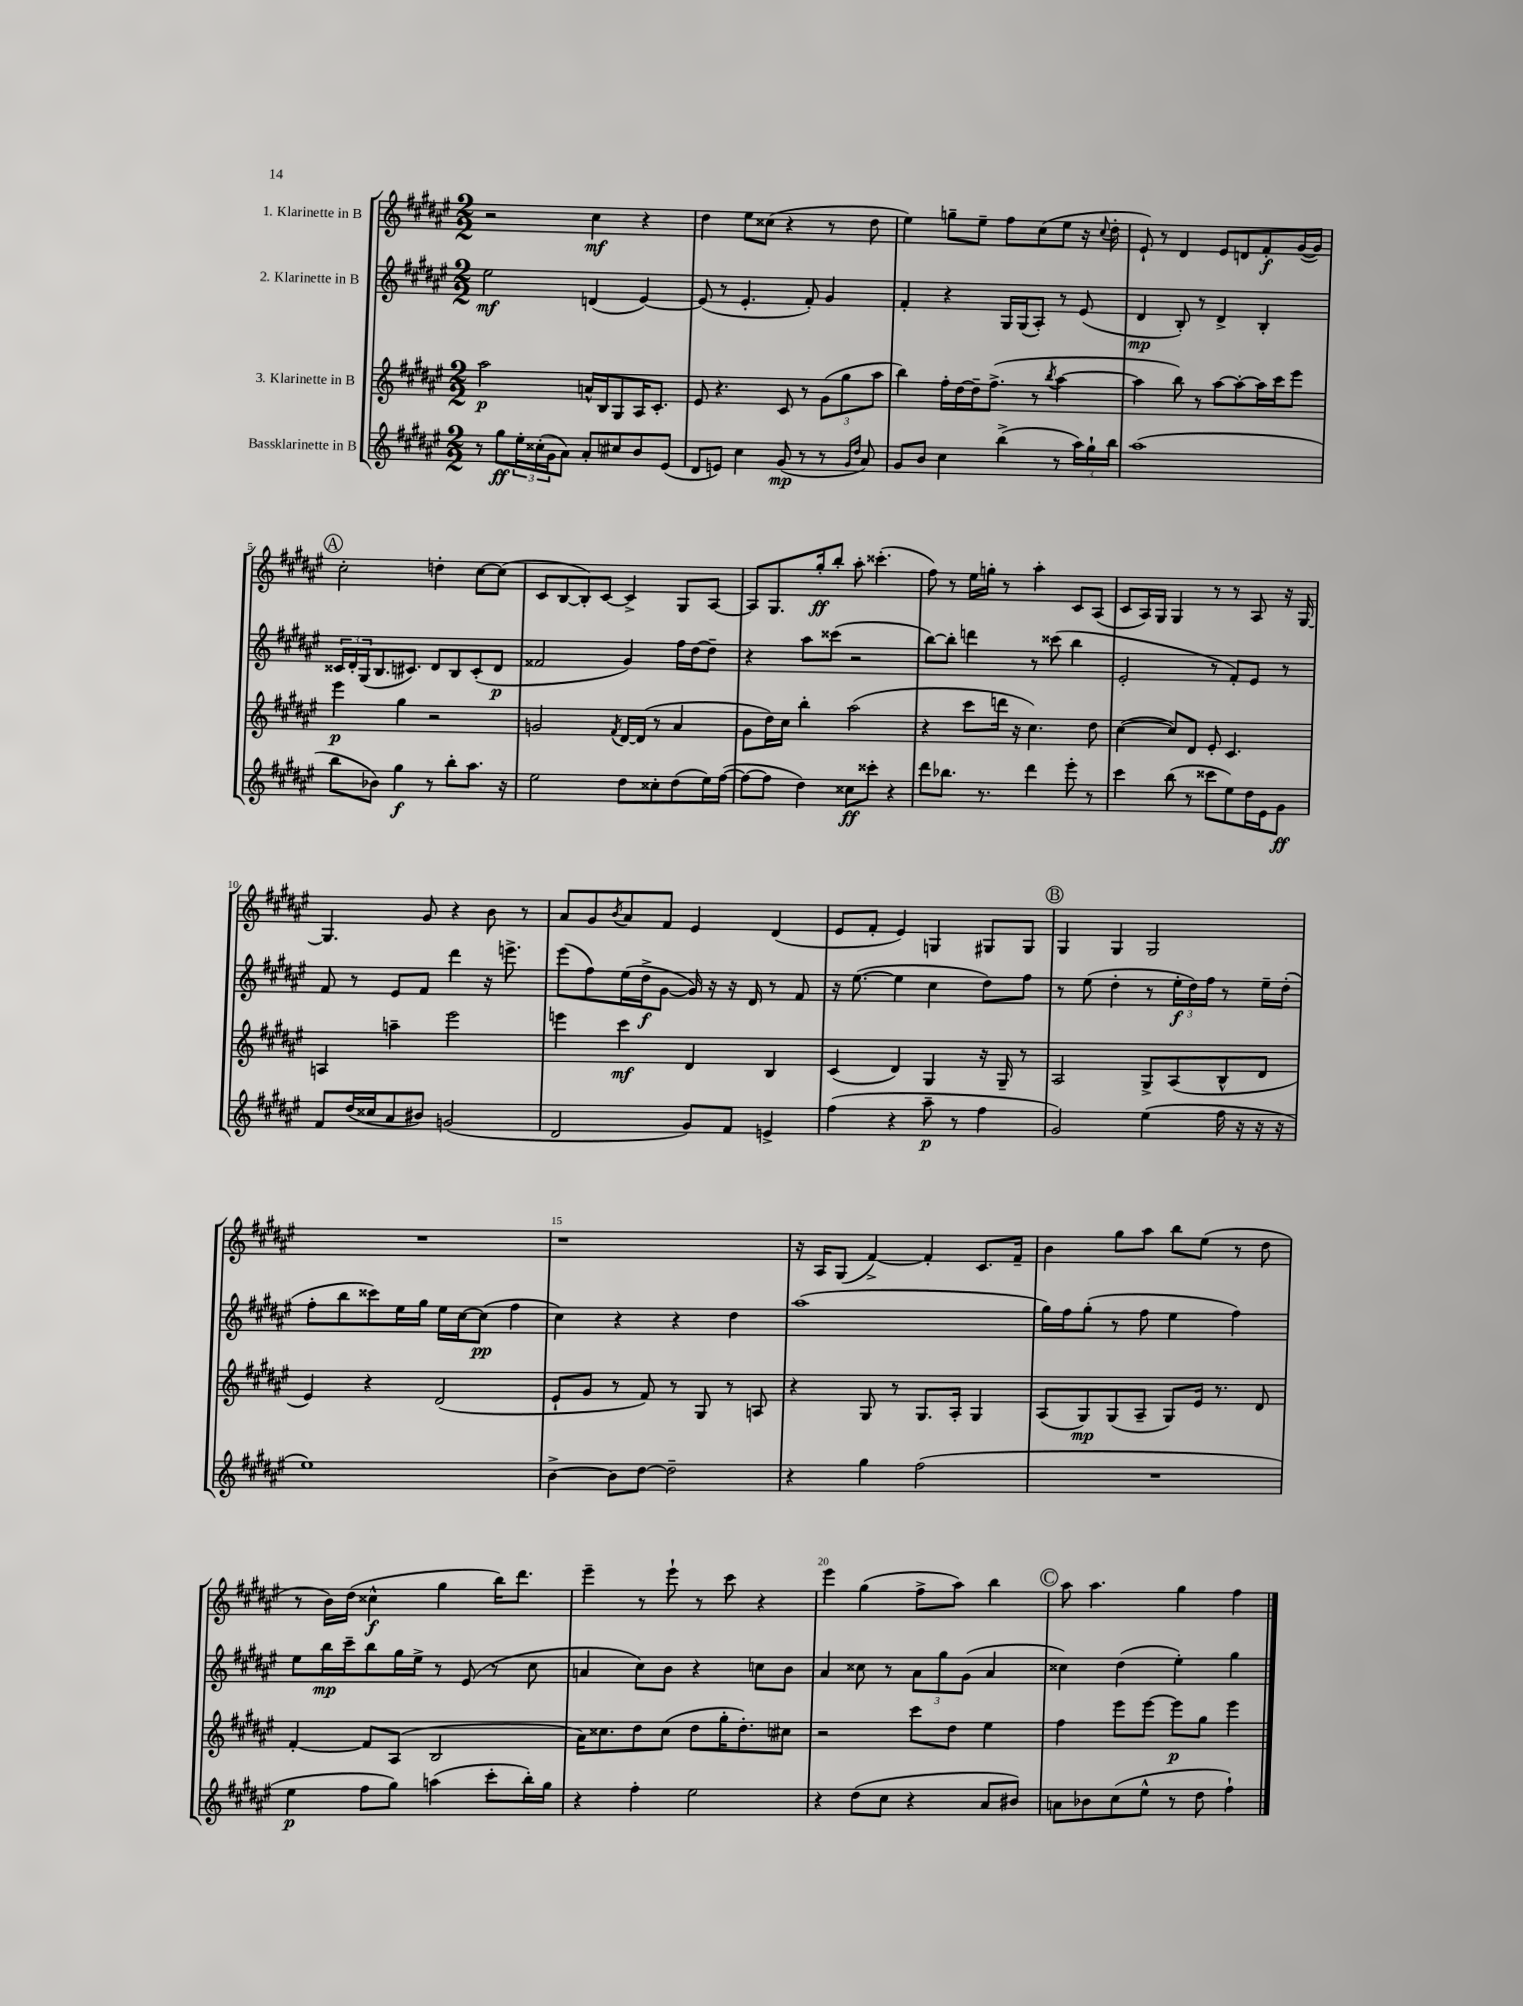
<<
\new StaffGroup <<
\new Staff = "s0" \with { instrumentName = "1. Klarinette in B" } {
    \clef treble \key fis \major \numericTimeSignature \time 2/2
    r2 cis''4\mf r4 |
    dis''4 eis''8 cisis''8( r4 r8 dis''8 |
    eis''4) g''8-- eis''8-- fis''8 cis''8( eis''8 r16 \appoggiatura { cis''8 } dis''16-. |
    eis'8-!) r8 dis'4 eis'8 d'8 fis'8-.\f gis'16~( gis'16) |
    \mark \markup { \circle "A" } cis''2-. d''4-. cis''8~ cis''8( |
    cis'8 b8~ b8-.) cis'8~ cis'4-> gis8 ais8~ |
    ais8 gis8. gis''16-.\ff b''8-. ais''8-. cisis'''4.-.( |
    fis''8) r8 eis''16 g''16-. r8 ais''4-. cis'8 ais8( |
    cis'8 ais16) gis16 gis4 r8 r8 ais8 r16 gis16~ |
    gis4. gis'8 r4 b'8 r8 |
    ais'8 gis'8 \acciaccatura { b'8 } ais'8 fis'8 eis'4 dis'4( |
    eis'8 fis'8-. eis'4) g4 gis8 gis8 |
    \mark \markup { \circle "B" } gis4 gis4 gis2 |
    R1 |
    r1 |
    r16 ais16 gis8( fis'4~->) fis'4-. cis'8. fis'16-- |
    b'4 gis''8 ais''8 b''8 eis''8( r8 dis''8 |
    r8 b'16) dis''16( cisis''4-^\f gis''4 b''16) dis'''8. |
    eis'''4-- r8 eis'''8-! r8 cis'''8 r4 |
    eis'''4 gis''4( fis''8-> ais''8) b''4 |
    \mark \markup { \circle "C" } ais''8 ais''4. gis''4 fis''4 \bar "|." |
}
\new Staff = "s1" \with { instrumentName = "2. Klarinette in B" } {
    \clef treble \key fis \major \numericTimeSignature \time 2/2
    eis''2\mf d'4( eis'4~) |
    eis'8( r8 eis'4.-. fis'8-.) gis'4 |
    fis'4-. r4 gis16 gis16( ais8-.) r8 eis'8( |
    dis'4\mp b8-.) r8 dis'4-> b4-. |
    \mark \markup { \circle "A" } \tuplet 3/2 { cisis'16 dis'16-. gis16( } b8. cis'8.) dis'8 b8 cis'8-.( dis'8\p |
    fisis'2 gis'4) fis''16 dis''16~ dis''8-- |
    r4 ais''8 cisis'''8( r2 |
    b''8~) b''8-. d'''4 r8 cisis'''8( b''4 |
    eis'2-. r8 fis'8-.) eis'8 r8 |
    fis'8 r8 eis'8 fis'8 dis'''4 r16 e'''8.-> |
    eis'''8( fis''8) eis''16( dis''16->\f gis'8~ gis'16) r16 r16 dis'16 r8 fis'8 |
    r16 eis''8.~( eis''4 cis''4 dis''8) fis''8 |
    \mark \markup { \circle "B" } r8 eis''8( dis''4-. r8 \tuplet 3/2 { eis''16-.\f dis''16) fis''16 } r8 eis''16-- dis''16-.( |
    fis''8-. b''8 cisis'''8) eis''16 gis''16 eis''16 cis''16~ cis''8\pp( fis''4 |
    cis''4) r4 r4 dis''4 |
    ais''1( |
    gis''16) fis''16 gis''8-.( r8 fis''8 eis''4 fis''4) |
    eis''8 b''16\mp cis'''16-- b''8 gis''16 eis''16-> r8 eis'8( r8 cis''8 |
    a'4 cis''8) b'8 r4 c''8 b'8 |
    ais'4 cisis''8 r8 \tuplet 3/2 { ais'8 gis''8 gis'8( } ais'4 |
    \mark \markup { \circle "C" } cisis''4) dis''4( eis''4-.) gis''4 \bar "|." |
}
\new Staff = "s2" \with { instrumentName = "3. Klarinette in B" } {
    \clef treble \key fis \major \numericTimeSignature \time 2/2
    ais''2\p a'16-^ b16 gis8 ais16 cis'8.-. |
    eis'8 r4. cis'8 r8 \tuplet 3/2 { gis'8( gis''8 ais''8 } |
    b''4) fis''16-. dis''16~ dis''16-- fis''8.->( r8 \acciaccatura { b''8 } ais''4~ |
    ais''4 b''8) r8 ais''8~ ais''8~-. ais''16 cis'''16 eis'''8 |
    \mark \markup { \circle "A" } eis'''4\p gis''4 r2 |
    g'2 \acciaccatura { fis'8 } dis'16~ dis'16( r8 ais'4 |
    gis'8 dis''16) cis''16 b''4-. ais''2( |
    r4 cis'''8 d'''16 r16 cis''4.) dis''8 |
    cis''4~( cis''8) dis'8 eis'8-. cis'4. |
    a4 a''4-- eis'''2 |
    e'''4 cis'''4\mf dis'4 b4 |
    cis'4( dis'4) gis4 r16 gis16-- r8 |
    \mark \markup { \circle "B" } ais2 gis8-> ais8( b8-^ dis'8 |
    eis'4) r4 dis'2( |
    eis'8-! gis'8 r8 fis'8) r8 gis8 r8 a8 |
    r4 gis8 r8 gis8. ais16-. gis4 |
    ais8( gis8\mp) gis8( ais8-- gis8) eis'16 r8. dis'8 |
    fis'4~-. fis'8 ais8( b2 |
    ais'16) cisis''8. dis''8 cisis''8( dis''8 gis''16-. dis''8.-.) cis''8 |
    r2 cis'''8 dis''8 eis''4 |
    \mark \markup { \circle "C" } fis''4 eis'''8 eis'''8~ eis'''8\p gis''8 eis'''4 \bar "|." |
}
\new Staff = "s3" \with { instrumentName = "Bassklarinette in B" } {
    \clef treble \key fis \major \numericTimeSignature \time 2/2
    r8 gis''8\ff \tuplet 3/2 { eis''16-. cisis''16-.( gis'16 } ais'8) ais'8-. cis''8 b'8 eis'8( |
    dis'8 e'8) cis''4 gis'8\mp( r8 r8 \grace { gis'16 dis''16 } ais'8) |
    gis'8 b'8 cis''4 b''4->( r8 \tuplet 3/2 { ais''16) gis''16-! b''16 } |
    ais''1( |
    \mark \markup { \circle "A" } b''8 bes'8) gis''4\f r8 b''8-. ais''8. r16 |
    eis''2 dis''8 cisis''8-. dis''8( eis''16) fis''16~( |
    fis''8~ fis''8 dis''4) cisis''8\ff cisis'''8-. r4 |
    dis'''8 bes''8. r8. dis'''4 eis'''8-. r8 |
    cis'''4 b''8( r8 cisis'''8 eis''8) dis''16 eis'16 gis'8\ff |
    fis'8 dis''16( cisis''16 ais'8 bis'8) g'2( |
    dis'2 gis'8) fis'8 e'4-> |
    fis''4( r4 ais''8--\p r8 fis''4 |
    \mark \markup { \circle "B" } gis'2) eis''4( fis''16 r16 r16 r16 |
    eis''1) |
    b'4~-> b'8 dis''8~ dis''2-- |
    r4 gis''4 fis''2( |
    R1 |
    eis''4\p fis''8 gis''8) a''4( cis'''8-. b''16-.) gis''16 |
    r4 fis''4-. eis''2 |
    r4 dis''8( cis''8 r4 ais'8 bis'8) |
    \mark \markup { \circle "C" } a'8 bes'8 cis''8( eis''8-^ r8 dis''8 fis''4-!) \bar "|." |
}
>>
>>
\layout { \context { \Score \override BarNumber.break-visibility = ##(#f #t #t) barNumberVisibility = #(every-nth-bar-number-visible 5) } }
